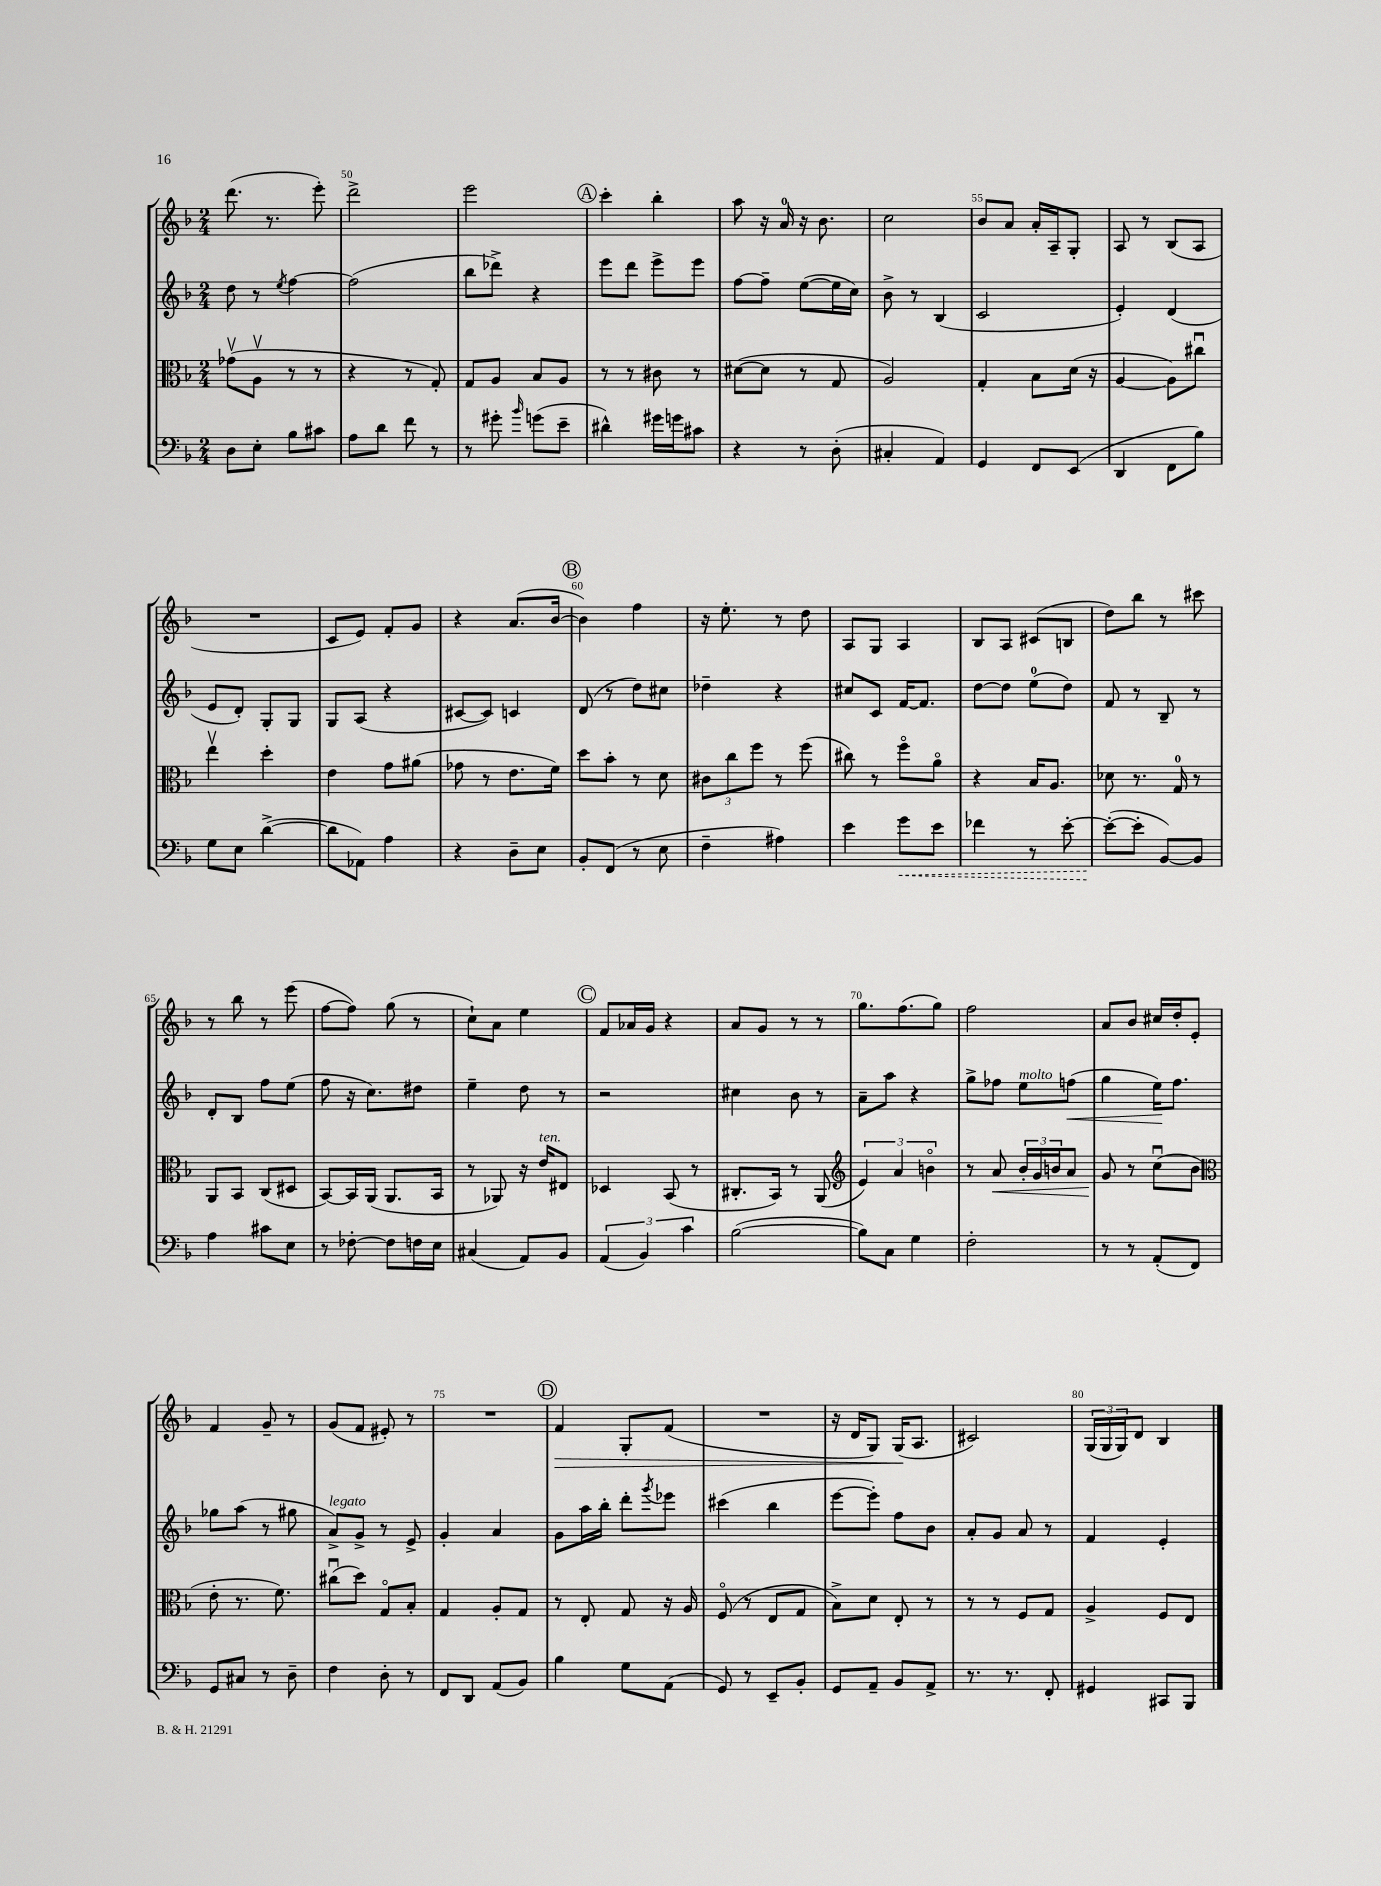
<<
\new StaffGroup <<
\new Staff = "s0" {
    \clef treble \key f \major \numericTimeSignature \time 2/4
    d'''8.( r8. e'''8-.) |
    d'''2-> |
    e'''2 |
    \mark \markup { \circle "A" } c'''4-. bes''4-. |
    a''8 r16 a'16-0 r16 bes'8. |
    c''2 |
    bes'8 a'8 a'16-. a16-- g8-. |
    a8 r8 bes8( a8 |
    R2 |
    c'8 e'8) f'8-. g'8 |
    r4 a'8.( bes'16~ |
    \mark \markup { \circle "B" } bes'4) f''4 |
    r16 e''8.-. r8 d''8 |
    a8 g8 a4 |
    bes8 a8 cis'8( b8 |
    d''8) bes''8 r8 cis'''8 |
    r8 bes''8 r8 e'''8( |
    f''8~ f''8) g''8( r8 |
    c''8-!) a'8 e''4 |
    \mark \markup { \circle "C" } f'8 aes'16 g'16 r4 |
    a'8 g'8 r8 r8 |
    g''8. f''8.( g''8) |
    f''2 |
    a'8 bes'8 cis''16 d''16-. e'8-. |
    f'4 g'8-- r8 |
    g'8( f'8 eis'8-.) r8 |
    R2 |
    \mark \markup { \circle "D" } f'4\> g8-. f'8( |
    R2 |
    r16 d'16 g8) g16\!( a8. |
    cis'2) |
    \tuplet 3/2 { g16( g16 g16) } d'8 bes4 \bar "|." |
}
\new Staff = "s1" {
    \clef treble \key f \major \numericTimeSignature \time 2/4
    d''8 r8 \acciaccatura { e''8 } f''4~ |
    f''2( |
    bes''8 des'''8->) r4 |
    \mark \markup { \circle "A" } e'''8 d'''8 e'''8-> e'''8 |
    f''8~ f''8-- e''8~( e''16 c''16) |
    bes'8-> r8 bes4( |
    c'2 |
    e'4-.) d'4( |
    e'8 d'8-.) g8-. g8 |
    g8 a8( r4 |
    cis'8~ cis'8) c'4 |
    \mark \markup { \circle "B" } d'8( r8 d''8) cis''8 |
    des''4-- r4 |
    cis''8 c'8 f'16~ f'8. |
    d''8~ d''8 e''8-0( d''8) |
    f'8 r8 bes8-- r8 |
    d'8-. bes8 f''8 e''8( |
    f''8 r16 c''8.) dis''8 |
    e''4-- d''8 r8 |
    \mark \markup { \circle "C" } r2 |
    cis''4 bes'8 r8 |
    a'8-- a''8 r4 |
    g''8-> fes''8 e''8^\markup { \italic "molto" } f''8\<( |
    g''4 e''16\!) f''8. |
    ges''8 a''8( r8 gis''8 |
    a'8->^\markup { \italic "legato" }) g'8-> r8 e'8-> |
    g'4-. a'4 |
    \mark \markup { \circle "D" } g'8 a''16 bes''16-. d'''8-. \acciaccatura { g'''8 } ees'''8 |
    cis'''4( bes''4 |
    e'''8~ e'''8-.) f''8 bes'8 |
    a'8-. g'8 a'8 r8 |
    f'4 e'4-. \bar "|." |
}
\new Staff = "s2" {
    \clef alto \key f \major \numericTimeSignature \time 2/4
    ges'8\upbow( a8\upbow r8 r8 |
    r4 r8 g8-.) |
    g8 a8 bes8 a8 |
    \mark \markup { \circle "A" } r8 r8 cis'8 r8 |
    dis'8~( dis'8 r8 g8 |
    a2) |
    g4-. bes8 d'16( r16 |
    a4~ a8) cis''8\downbow |
    e''4\upbow d''4-. |
    e'4 g'8 ais'8( |
    ges'8 r8 e'8. f'16) |
    \mark \markup { \circle "B" } d''8 bes'8-. r8 d'8 |
    \tuplet 3/2 { cis'8 c''8 f''8 } r8 f''8( |
    cis''8) r8 f''8\flageolet a'8\flageolet |
    r4 bes16 a8. |
    des'8 r8. g16-0 r8 |
    a,8 bes,8 c8( dis8 |
    bes,8~) bes,16 a,16( a,8. bes,16 |
    r8 aes,8) r16 e'16^\markup { \italic "ten." } eis8 |
    \mark \markup { \circle "C" } des4 bes,8( r8 |
    cis8.-. bes,16) r8 a,8( |
    \clef treble \tuplet 3/2 { e'4) a'4 b'4\flageolet } |
    r8 a'8\< \tuplet 3/2 { bes'16-. g'16 b'16 } a'8 |
    g'8\! r8 c''8\downbow( bes'8 |
    \clef alto e'8-. r8. f'8.) |
    cis''8\downbow( d''8) g8\flageolet bes8-. |
    g4 a8-. g8 |
    \mark \markup { \circle "D" } r8 e8-. g8 r16 a16 |
    f8\flageolet( r8 e8 g8 |
    bes8->) d'8 e8-. r8 |
    r8 r8 f8 g8 |
    a4-> f8 e8 \bar "|." |
}
\new Staff = "s3" {
    \clef bass \key f \major \numericTimeSignature \time 2/4
    d8 e8-. bes8 cis'8 |
    a8 d'8 f'8 r8 |
    r8 gis'8-. \grace { bes'16 } g'8( e'8-- |
    \mark \markup { \circle "A" } dis'4-^) gis'16 g'16 cis'8 |
    r4 r8 d8-.( |
    cis4-. a,4) |
    g,4 f,8 e,8( |
    d,4 f,8 bes8) |
    g8 e8 d'4~->( |
    d'8 aes,8) a4 |
    r4 d8-- e8 |
    \mark \markup { \circle "B" } bes,8-. f,8( r8 e8 |
    f4-- ais4) |
    e'4 \once \override Hairpin.style = #'dashed-line g'8\< e'8 |
    fes'4 r8 e'8~-. |
    e'8~-.\!( e'8-. bes,8~) bes,8 |
    a4 cis'8 e8 |
    r8 fes8~-. fes8 f16 e16 |
    cis4( a,8) bes,8 |
    \mark \markup { \circle "C" } \tuplet 3/2 { a,4( bes,4) c'4 } |
    bes2~( |
    bes8) c8 g4 |
    f2-. |
    r8 r8 a,8-.( f,8) |
    g,8 cis8 r8 d8-- |
    f4 d8-. r8 |
    f,8 d,8 a,8( bes,8) |
    \mark \markup { \circle "D" } bes4 g8 a,8( |
    g,8) r8 e,8-- bes,8-. |
    g,8 a,8-- bes,8 a,8-> |
    r8. r8. f,8-. |
    gis,4 cis,8 bes,,8 \bar "|." |
}
>>
>>
\layout { \context { \Score currentBarNumber = #49 \override BarNumber.break-visibility = ##(#f #t #t) barNumberVisibility = #(every-nth-bar-number-visible 5) } }
